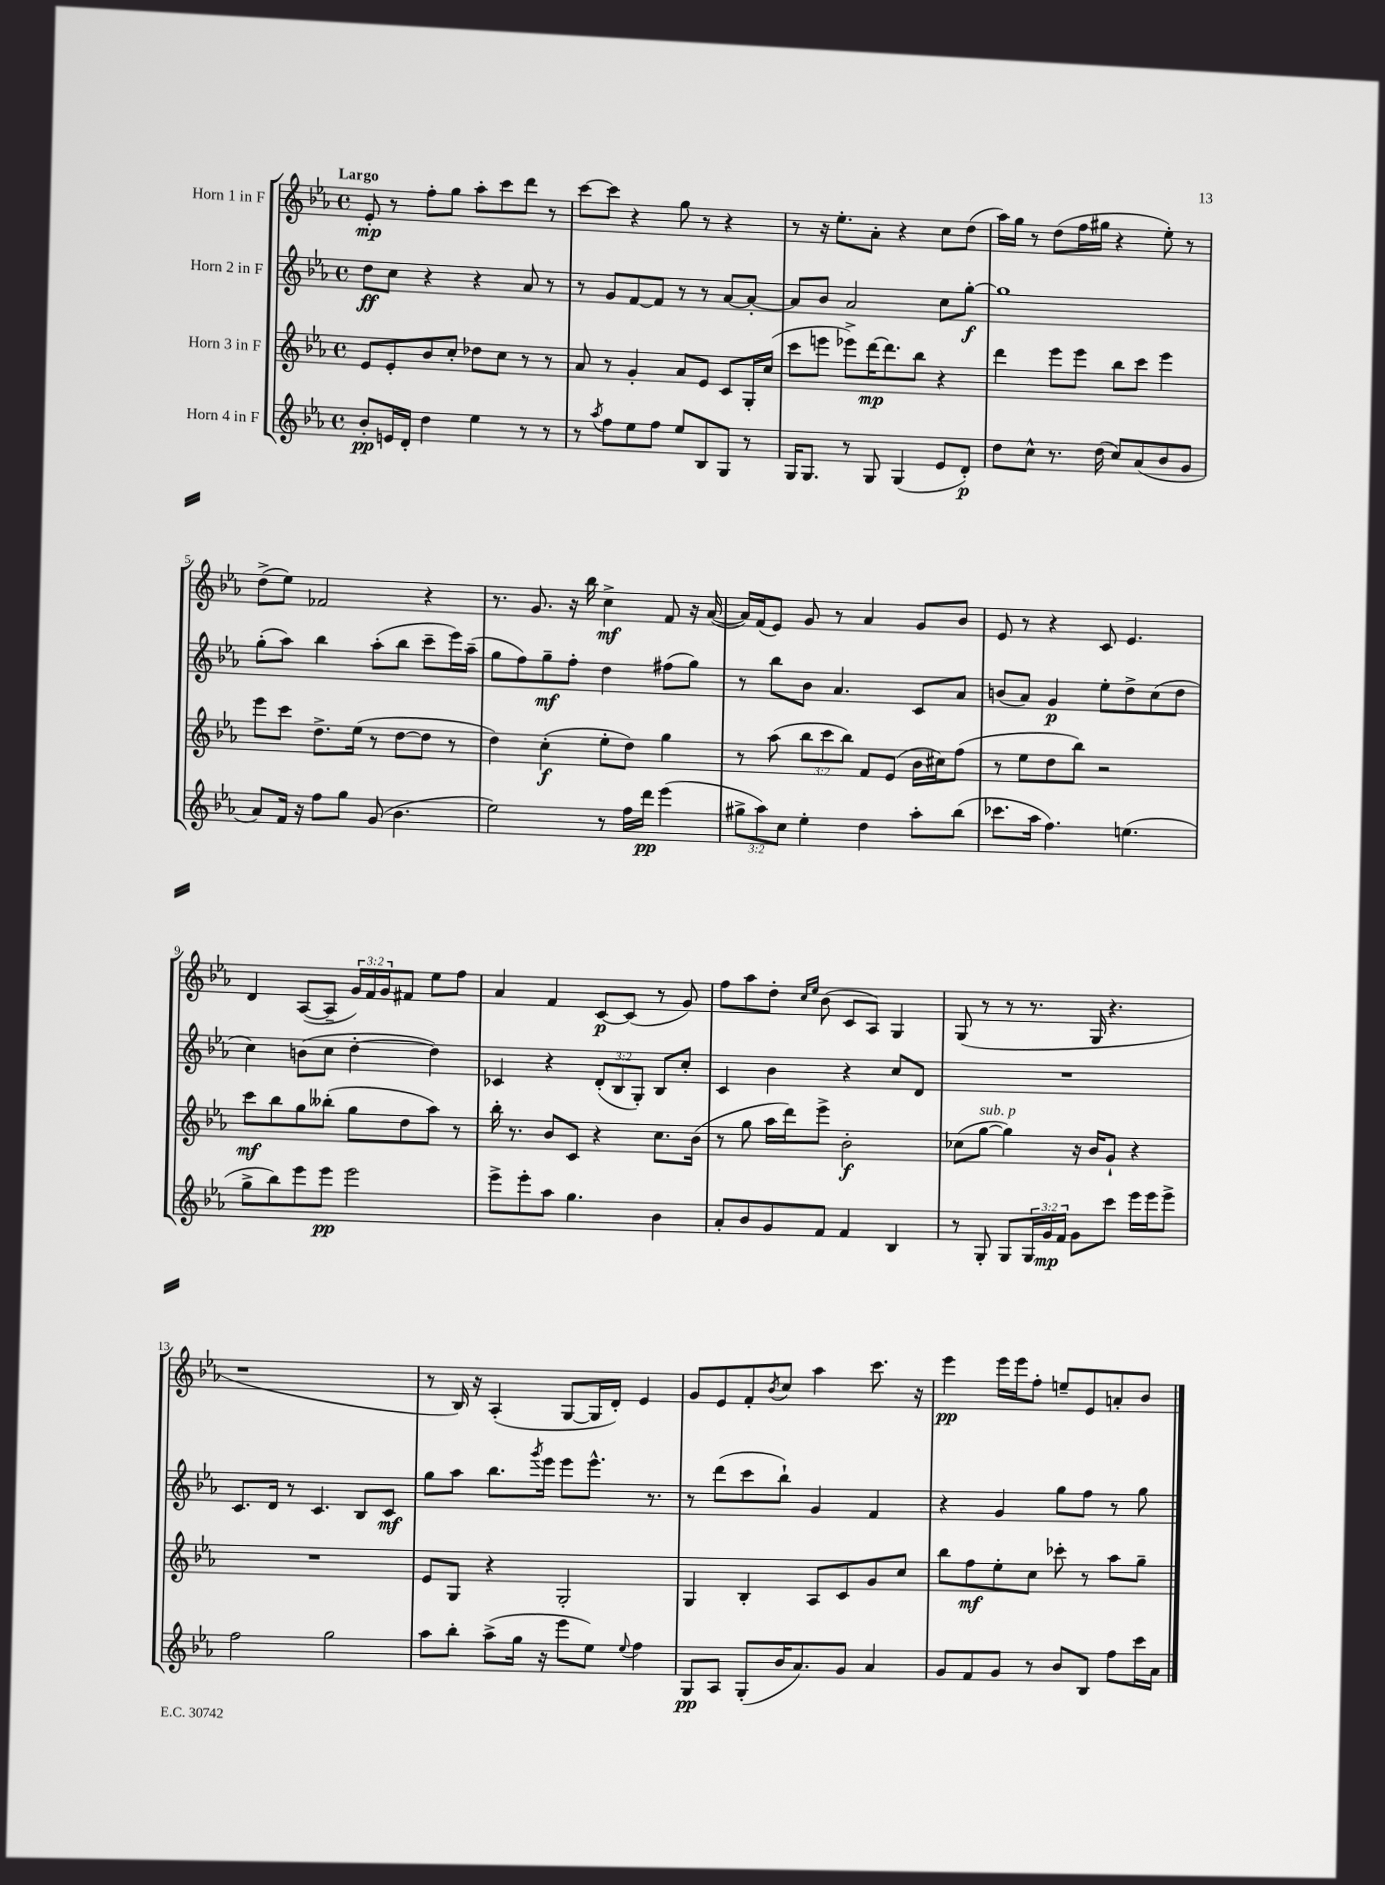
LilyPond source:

<<
\new StaffGroup <<
\new Staff = "s0" \with { instrumentName = "Horn 1 in F" } {
    \clef treble \key ees \major \defaultTimeSignature \time 4/4 \override Staff.TupletNumber.text = #tuplet-number::calc-fraction-text \tempo "Largo"
    ees'8-.\mp r8 f''8-. g''8 aes''8-. c'''8 d'''8 r8 |
    c'''8~ c'''8 r4 g''8 r8 r4 |
    r8 r16 ees''8.-. aes'8-. r4 c''8 d''8( |
    aes''16) g''16 r8 d''8( f''16 gis''16 r4 ees''8-.) r8 |
    d''8->( ees''8) fes'2 r4 |
    r8. g'8. r16 bes''16 c''4->\mf f'8 r16 aes'16~( |
    aes'16) f'16( ees'8) g'8 r8 aes'4 g'8 bes'8 |
    ees'8 r8 r4 c'8 ees'4. |
    d'4 aes8~( aes8-- \tuplet 3/2 { g'16) f'16 g'16 } fis'8 ees''8 f''8 |
    aes'4 f'4 c'8~\p c'8( r8 g'8) |
    f''8 aes''8 d''8-. \grace { c''16 ees''16 } bes'8( c'8 aes8) g4 |
    g8( r8 r8 r8. g16 r4. |
    r1 |
    r8 bes16) r16 aes4-.( g8~ g16 d'16-.) ees'4 |
    g'8 ees'8 f'8-. \acciaccatura { bes'8 } c''8 aes''4 c'''8. r16 |
    ees'''4\pp ees'''16 ees'''16 f''8-. e''8-- ees'8 a'8-. bes'8 \bar "|." |
}
\new Staff = "s1" \with { instrumentName = "Horn 2 in F" } {
    \clef treble \key ees \major \defaultTimeSignature \time 4/4 \override Staff.TupletNumber.text = #tuplet-number::calc-fraction-text
    d''8\ff c''8 r4 r4 aes'8 r8 |
    r8 g'8 f'8~ f'8 r8 r8 aes'8~ aes'8~-. |
    aes'8 bes'8 aes'2 c''8 g''8~-.\f |
    g''1 |
    g''8-.( aes''8) bes''4 aes''8-.( bes''8 c'''8-- ees'''16) aes''16--( |
    g''8 f''8) g''8--\mf f''8-. d''4 fis''8( g''8) |
    r8 bes''8 bes'8 aes'4. c'8 aes'8 |
    b'8( aes'8) g'4\p ees''8-. d''8-> c''8( d''8 |
    c''4) b'8( c''8 d''4~-. d''4) |
    ces'4 r4 \tuplet 3/2 { d'8-.( bes8 g8-.) } bes8 c''8-. |
    c'4 bes'4 r4 c''8 d'8 |
    R1 |
    c'8. d'16 r8 c'4. bes8 c'8\mf |
    g''8 aes''8 bes''8. \acciaccatura { g'''8 } ees'''16 ees'''8 ees'''8.-^ r8. |
    r8 d'''8( c'''8 bes''8-!) g'4 f'4 |
    r4 g'4 g''8 f''8 r8 g''8 \bar "|." |
}
\new Staff = "s2" \with { instrumentName = "Horn 3 in F" } {
    \clef treble \key ees \major \defaultTimeSignature \time 4/4 \override Staff.TupletNumber.text = #tuplet-number::calc-fraction-text
    ees'8 ees'8-. bes'8 c''8-. des''8 c''8 r8 r8 |
    aes'8 r8 g'4-. aes'8 ees'8 c'8 g16-. c''16( |
    c'''8 e'''8 ees'''8->) d'''16~\mp d'''8. bes''8 r4 |
    d'''4 ees'''8 ees'''8 bes''8 c'''8 ees'''4 |
    ees'''8 c'''8 d''8.-> ees''16( r8 d''8~ d''8 r8 |
    d''4) c''4-.\f( ees''8-. d''8) g''4 |
    r8 aes''8( \tuplet 3/2 { bes''8 c'''8 bes''8) } f'8 ees'8( bes'16 cis''16) f''8( |
    r8 ees''8 d''8 bes''8) r2 |
    c'''8\mf bes''8 g''8 beses''8-.( g''8 d''8 aes''8) r8 |
    bes''16-. r8. bes'8 c'8 r4 c''8. bes'16( |
    r8 g''8 aes''16 d'''16) ees'''8-> bes'2-.\f |
    ces''8( g''8~^\markup { \italic "sub. p" } g''4) r16 bes'16 g'8-! r4 |
    R1 |
    ees'8 g8 r4 g2-. |
    g4 bes4-. aes8 c'8 g'8 c''8 |
    bes''8 f''8\mf ees''8-. c''8 ces'''8-. r8 aes''8 g''8-- \bar "|." |
}
\new Staff = "s3" \with { instrumentName = "Horn 4 in F" } {
    \clef treble \key ees \major \defaultTimeSignature \time 4/4 \override Staff.TupletNumber.text = #tuplet-number::calc-fraction-text
    bes'8-.\pp e'16 d'16-. d''4 ees''4 r8 r8 |
    r8 \acciaccatura { aes''8 } f''8 ees''8 f''8 ees''8 bes8 g8 r8 |
    g16 g8. r8 g8 g4( ees'8 d'8-.\p) |
    d''8 c''8-^ r8. d''16( c''8) aes'8( bes'8 g'8 |
    aes'8) f'16 r16 f''8 g''8 g'8( bes'4. |
    ees''2) r8 f''16 d'''16\pp ees'''4( |
    \tuplet 3/2 { gis''8-> aes''8) c''8 } ees''4-. d''4 aes''8-. bes''8( |
    ces'''8. aes''16 f''4.) e''4.( |
    g''8-> bes''8) ees'''8 ees'''8\pp ees'''2 |
    ees'''8-> ees'''8-. aes''8 g''4. bes'4 |
    aes'8-. bes'8 g'8 f'8 f'4 bes4 |
    r8 g8-. g8 \tuplet 3/2 { g16 g'16\mp f'16 } g'8 c'''8 ees'''16 ees'''16 ees'''8-> |
    f''2 g''2 |
    aes''8 bes''8-. aes''8->( g''16 r16 ees'''8 ees''8) \appoggiatura { ees''8 } f''4 |
    g8\pp aes8 g8-.( bes'16 aes'8.) g'8 aes'4 |
    g'8 f'8 g'8 r8 bes'8 bes8 f''8 c'''16 aes'16 \bar "|." |
}
>>
>>
